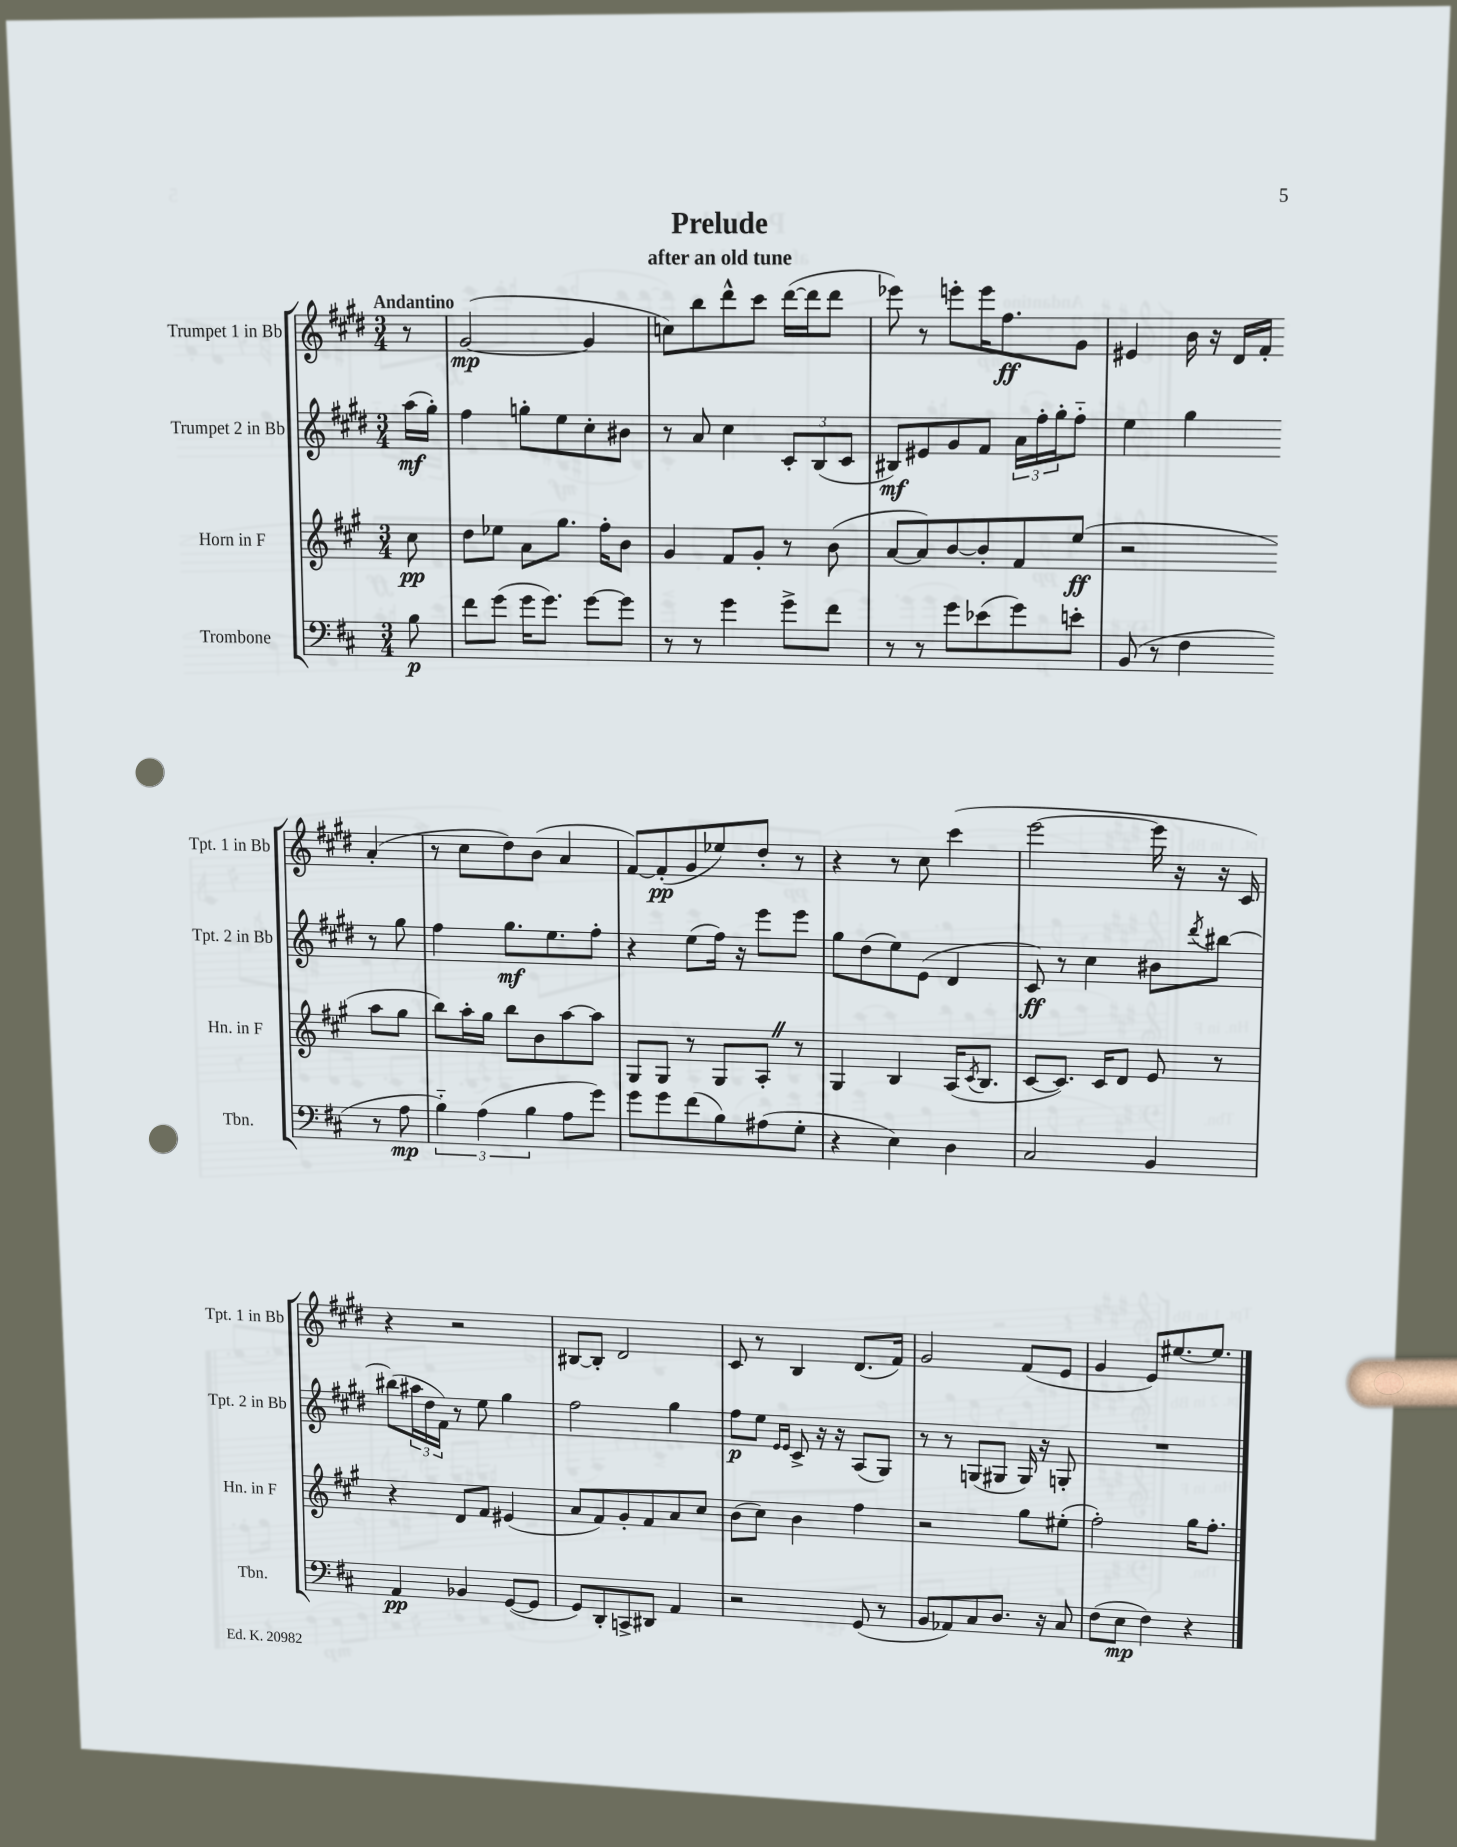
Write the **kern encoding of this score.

**kern	**kern	**kern	**kern
*staff4	*staff3	*staff2	*staff1
*clefF4	*clefG2	*clefG2	*clefG2
*k[f#c#]	*k[f#c#g#]	*k[f#c#g#d#]	*k[f#c#g#d#]
*M3/4	*M3/4	*M3/4	*M3/4
8B	8cc#	(16aa	8r
.	.	16gg#')	.
=	=	=	=
8f#	8dd	4ff#	([2g#
(8g	8ee-	.	.
16g	8a	8gg'	.
8.g)	.	.	.
.	8.gg#	8ee	.
[8g	.	8cc#'	4g#]
.	16ff#'	.	.
8g]	8b	8b#	.
=	=	=	=
8r	4g#	8r	8cc)
8r	.	8a	8bb
4g	8f#	4cc#	8ddd#^^
.	8g#'	.	8ccc#
8g^	8r	12c#'	([16ddd#
.	.	.	16ddd#]
.	.	(12B	.
8f#	(8b	.	8ddd#
.	.	12c#	.
=	=	=	=
8r	[8a	8B#)	8eee-)
8r	8a])	8e#	8r
8g	[8b	8g#	8eee'
(8e-	8b']	8f#	16eee
.	.	.	8.ff#
8g)	8f#	24a	.
.	.	24ff#'	.
.	.	24gg#'	.
8e'	(8ee	8ff#'~	8g#
=	=	=	=
(8BB	2r	4ee	4e#
8r	.	.	.
4F#	.	4gg#	16b
.	.	.	16r
.	.	.	16d#
.	.	.	16f#'
8r	8aa	8r	(4a'
8A	8gg#	8gg#	.
=	=	=	=
6B'~)	8bb)	4ff#	8r
.	16aa'	.	8cc#
(6A	.	.	.
.	16gg#	.	.
.	8bb	8.gg#	8dd#)
6B	.	.	.
.	8b	.	(8b
.	.	8.ee	.
8A	[8aa	.	4a
8g)	8aa]	8ff#'	.
=	=	=	=
8g	8G#	4r	[8f#)
8g	8G#	.	(8f#']
(8f#	8r	(8ee	8g#
8B)	8G#	16ff#)	8ee-)
.	.	16r	.
(8A#	8A'	8eee	8dd#'
8G'	8r	8eee	8r
=	=	=	=
4r	4G#	8gg#	4r
.	.	(8dd#	.
4E)	4B	8ee)	8r
.	.	(8e	8cc#
4D	(16A	4d#	(4ccc#
.	8qc#	.	.
.	8.B	.	.
=	=	=	=
2C#	[8c#	8c#)	[2eee
.	8.c#])	8r	.
.	.	4cc#	.
.	16c#	.	.
.	8d	.	.
4BB	8e	8b#	16eee]
.	.	.	16r
.	.	8qddd#	.
.	8r	[8bb#	16r
.	.	.	16c#)
=	=	=	=
4AA	4r	(8bb#]	4r
.	.	24aa#	.
.	.	24dd#	.
.	.	24f#)	.
4BB-	8d	8r	2r
.	8f#	8ee	.
([8GG	(4e#	4gg#	.
8GG]	.	.	.
=	=	=	=
8GG)	8a	2ff#	[8B#
8DD'	8f#)	.	8B#']
8CC^	8g#'	.	2d#
8DD#	8f#	.	.
4AA	8a	4gg#	.
.	8cc#	.	.
=	=	=	=
2r	(8b	8ff#	8c#
.	8cc#)	8ee	8r
.	.	16qqe	.
.	.	16qqe	.
.	4b	8c#^	4B
.	.	16r	.
.	.	16r	.
(8GG	4ff#	(8A	(8.d#
8r	.	8G#)	.
.	.	.	16f#)
=	=	=	=
8BB	2r	8r	2g#
8AA-)	.	8r	.
8C#	.	(8G	.
8.D	.	8G#	.
.	8gg#	16G#)	(8f#
16r	.	16r	.
8C#	(8ee#'	8G'	8e
=	=	=	=
(8F#	2ff#')	2.r	4g#
8E	.	.	.
4F#)	.	.	8e)
.	.	.	[8.ee#
4r	16gg#	.	.
.	8.ff#'	.	8.ee#]
==	==	==	==
*-	*-	*-	*-
